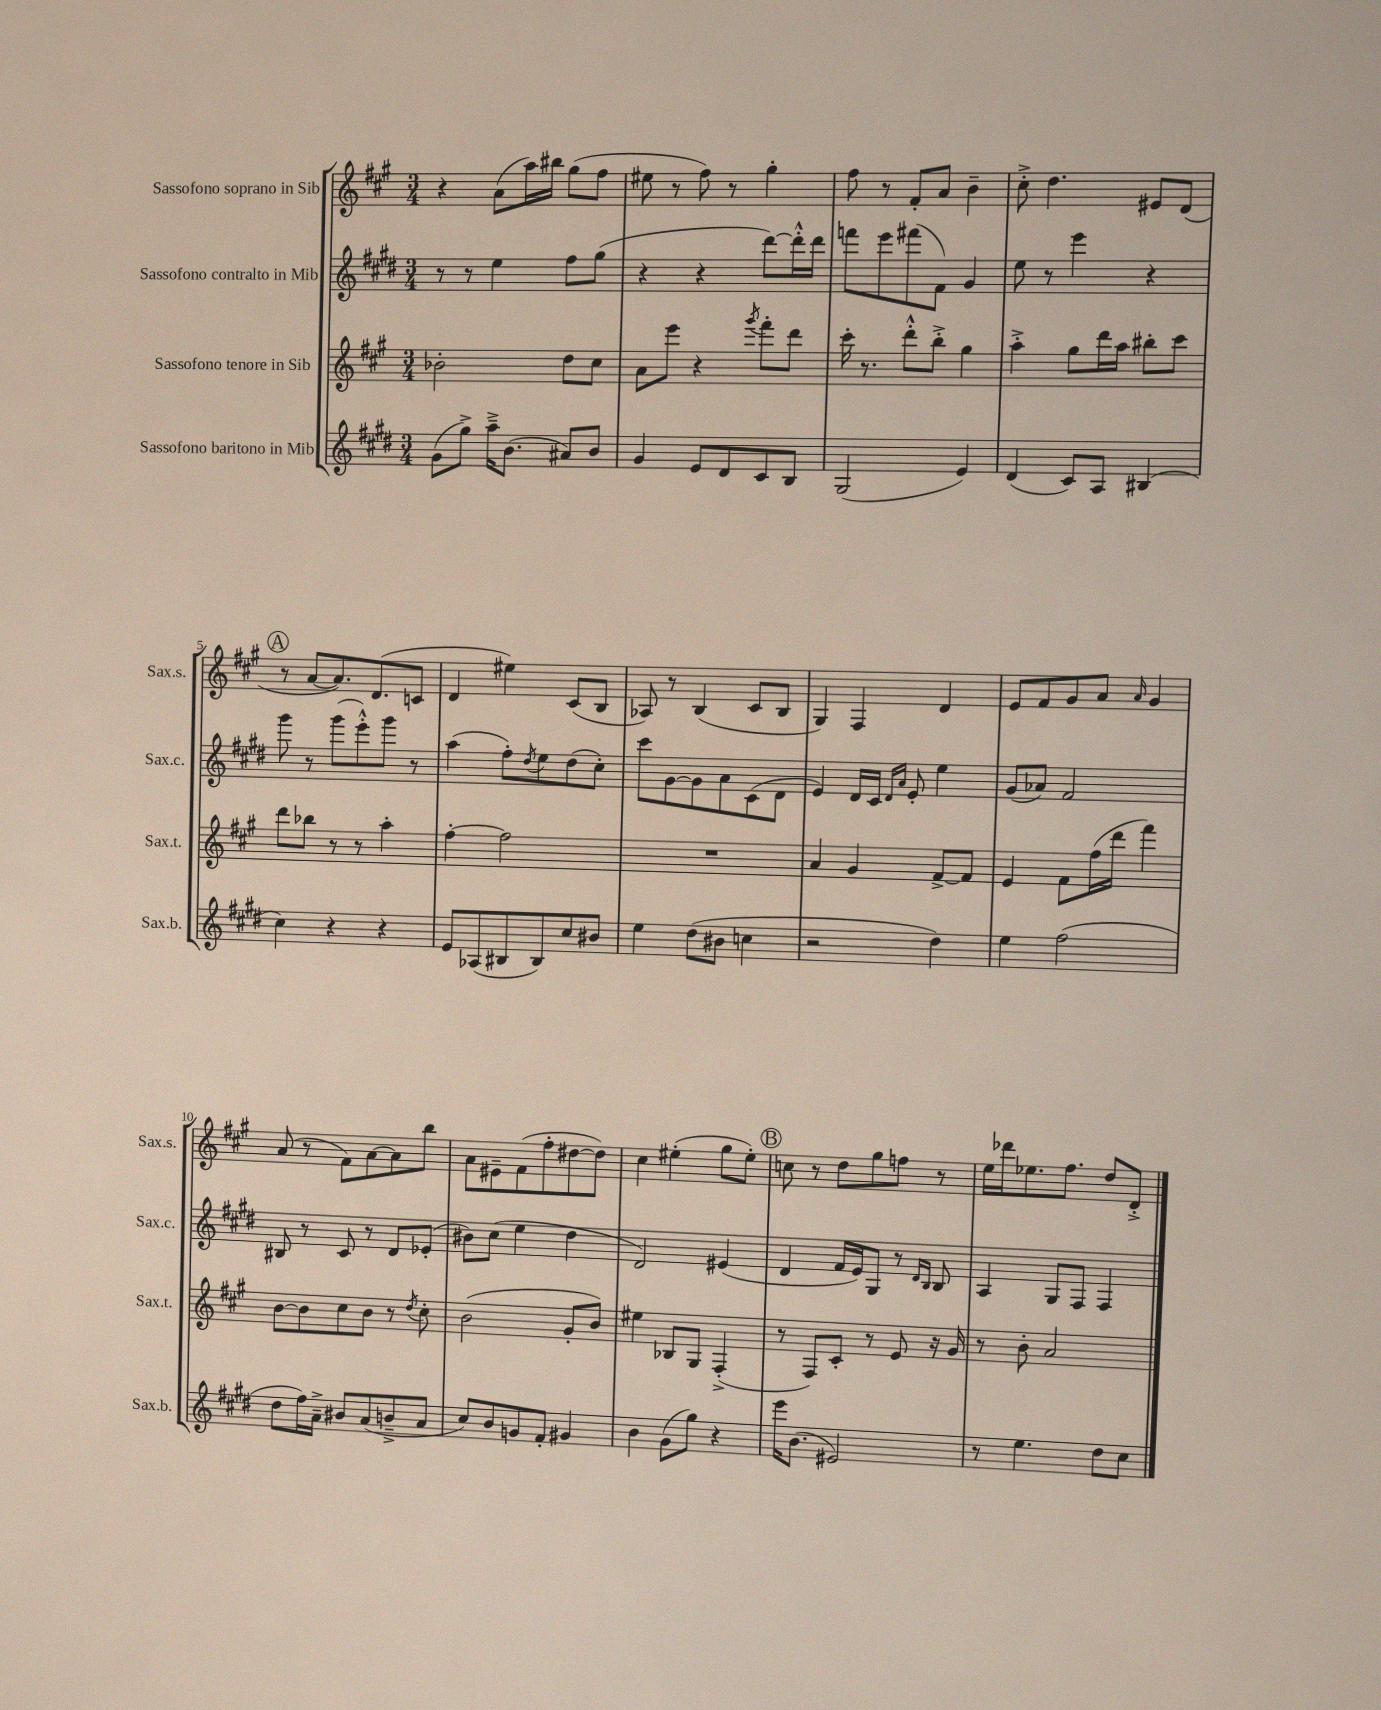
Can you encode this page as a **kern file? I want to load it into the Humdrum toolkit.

**kern	**kern	**kern	**kern
*staff4	*staff3	*staff2	*staff1
*clefG2	*clefG2	*clefG2	*clefG2
*k[f#c#g#d#]	*k[f#c#g#]	*k[f#c#g#d#]	*k[f#c#g#]
*M3/4	*M3/4	*M3/4	*M3/4
(8g#	2b-'	8r	4r
8gg#^)	.	8r	.
16aa~^	.	4ee	(8a
(8.b	.	.	.
.	.	.	16aa)
.	.	.	16bb#
8a#)	8dd	8ff#	(8gg#
8b	8cc#	(8gg#	8ff#
=	=	=	=
4g#	8a	4r	8ee#
.	8eee	.	8r
8e	4r	4r	8ff#)
8d#	.	.	8r
.	8qggg#	.	.
8c#	8fff#'	[8ddd#)	4gg#'
8B	8ddd	16ddd#'^^]	.
.	.	16ddd#	.
=	=	=	=
(2G#	16ccc#'	8fff	8ff#
.	8.r	.	.
.	.	8eee	8r
.	8ddd'^^	(8fff#	8f#'
.	8bb'^	8f#)	8a
4e)	4gg#	4g#	4b~
=	=	=	=
(4d#	4aa'^	8ee	8cc#'^
.	.	8r	4.dd
8c#)	8gg#	4eee	.
8A	16ddd	.	.
.	16aa	.	.
(4B#	8bb#'	4r	8e#
.	8ccc#	.	(8d
=	=	=	=
4cc#)	8ddd	8ggg#	8r
.	8bb-	8r	[8a
4r	8r	(8ggg#	8.a])
.	8r	8eee'^^)	.
.	.	.	(8.d
4r	4aa'	8ggg#	.
.	.	8r	8c
=	=	=	=
8e	[4ff#'	(4aa	4d
(8A-	.	.	.
8B#	2ff#]	8ff#')	4ee#)
.	.	8qdd#	.
8B#)	.	8ee	.
8cc#	.	(8dd#	(8c#
8b#	.	8cc#')	8B
=	=	=	=
4ee	2.r	8ccc#	8A-)
.	.	[8g#	8r
(8dd#	.	8g#]	(4B
8b#	.	8a	.
4cc	.	(8c#	8c#
.	.	8d#	8B
=	=	=	=
2r	4a	4e)	4G#)
.	4g#	16d#	4F#
.	.	16c#	.
.	.	16qqd#	.
.	.	16qqa	.
.	.	8e'	.
4dd#)	[8f#^	4ee	4d
.	8f#]	.	.
=	=	=	=
4ee	4e	(8g#	8e
.	.	8a-)	8f#
(2ff#	8f#	2f#	8g#
.	(16ff#	.	8a
.	16ddd	.	.
.	.	.	16qqa
.	4fff#)	.	4g#
=	=	=	=
8dd#	[8b	8B#	(8a
16ff#)	8b]	8r	8r
16a~^	.	.	.
8b#	8cc#	8c#	8f#)
(8a	8b	8r	[8a
8b~^	8r	8d#	8a]
.	8qdd	.	.
8a	8cc#'	(8e-'	8bb
=	=	=	=
8cc#)	(2b	8b#)	8a
8b	.	(8cc#	8e#~
8g	.	4ee	(8f#
8f#'	.	.	8ff#'
4g#	8g#'	4dd#	[8dd#
.	8b)	.	8dd#])
=	=	=	=
4b	4ee#	2d#)	4cc#
(8g#	8B-	.	(4ee#'
8gg#)	8G#	.	.
4r	(4F#'^	(4e#	8gg#
.	.	.	8ee#')
=	=	=	=
16eee	8r	4d#	8cc
(8.b	.	.	.
.	8F#)	.	8r
2e#)	8c#'	16f#	8dd
.	.	16e)	.
.	8r	8G#	8gg#
.	8e	8r	8ff
.	.	16qqd#	.
.	.	16qqB	.
.	16r	8B	8r
.	16g#	.	.
=	=	=	=
8r	8r	4A	16ee
.	.	.	16ddd-
4.ee	8b'	.	8.ee-
.	2a	8G#	.
.	.	.	8.ff#
.	.	8F#	.
8dd#	.	4F#	8dd
8cc#	.	.	8d'^
==	==	==	==
*-	*-	*-	*-
